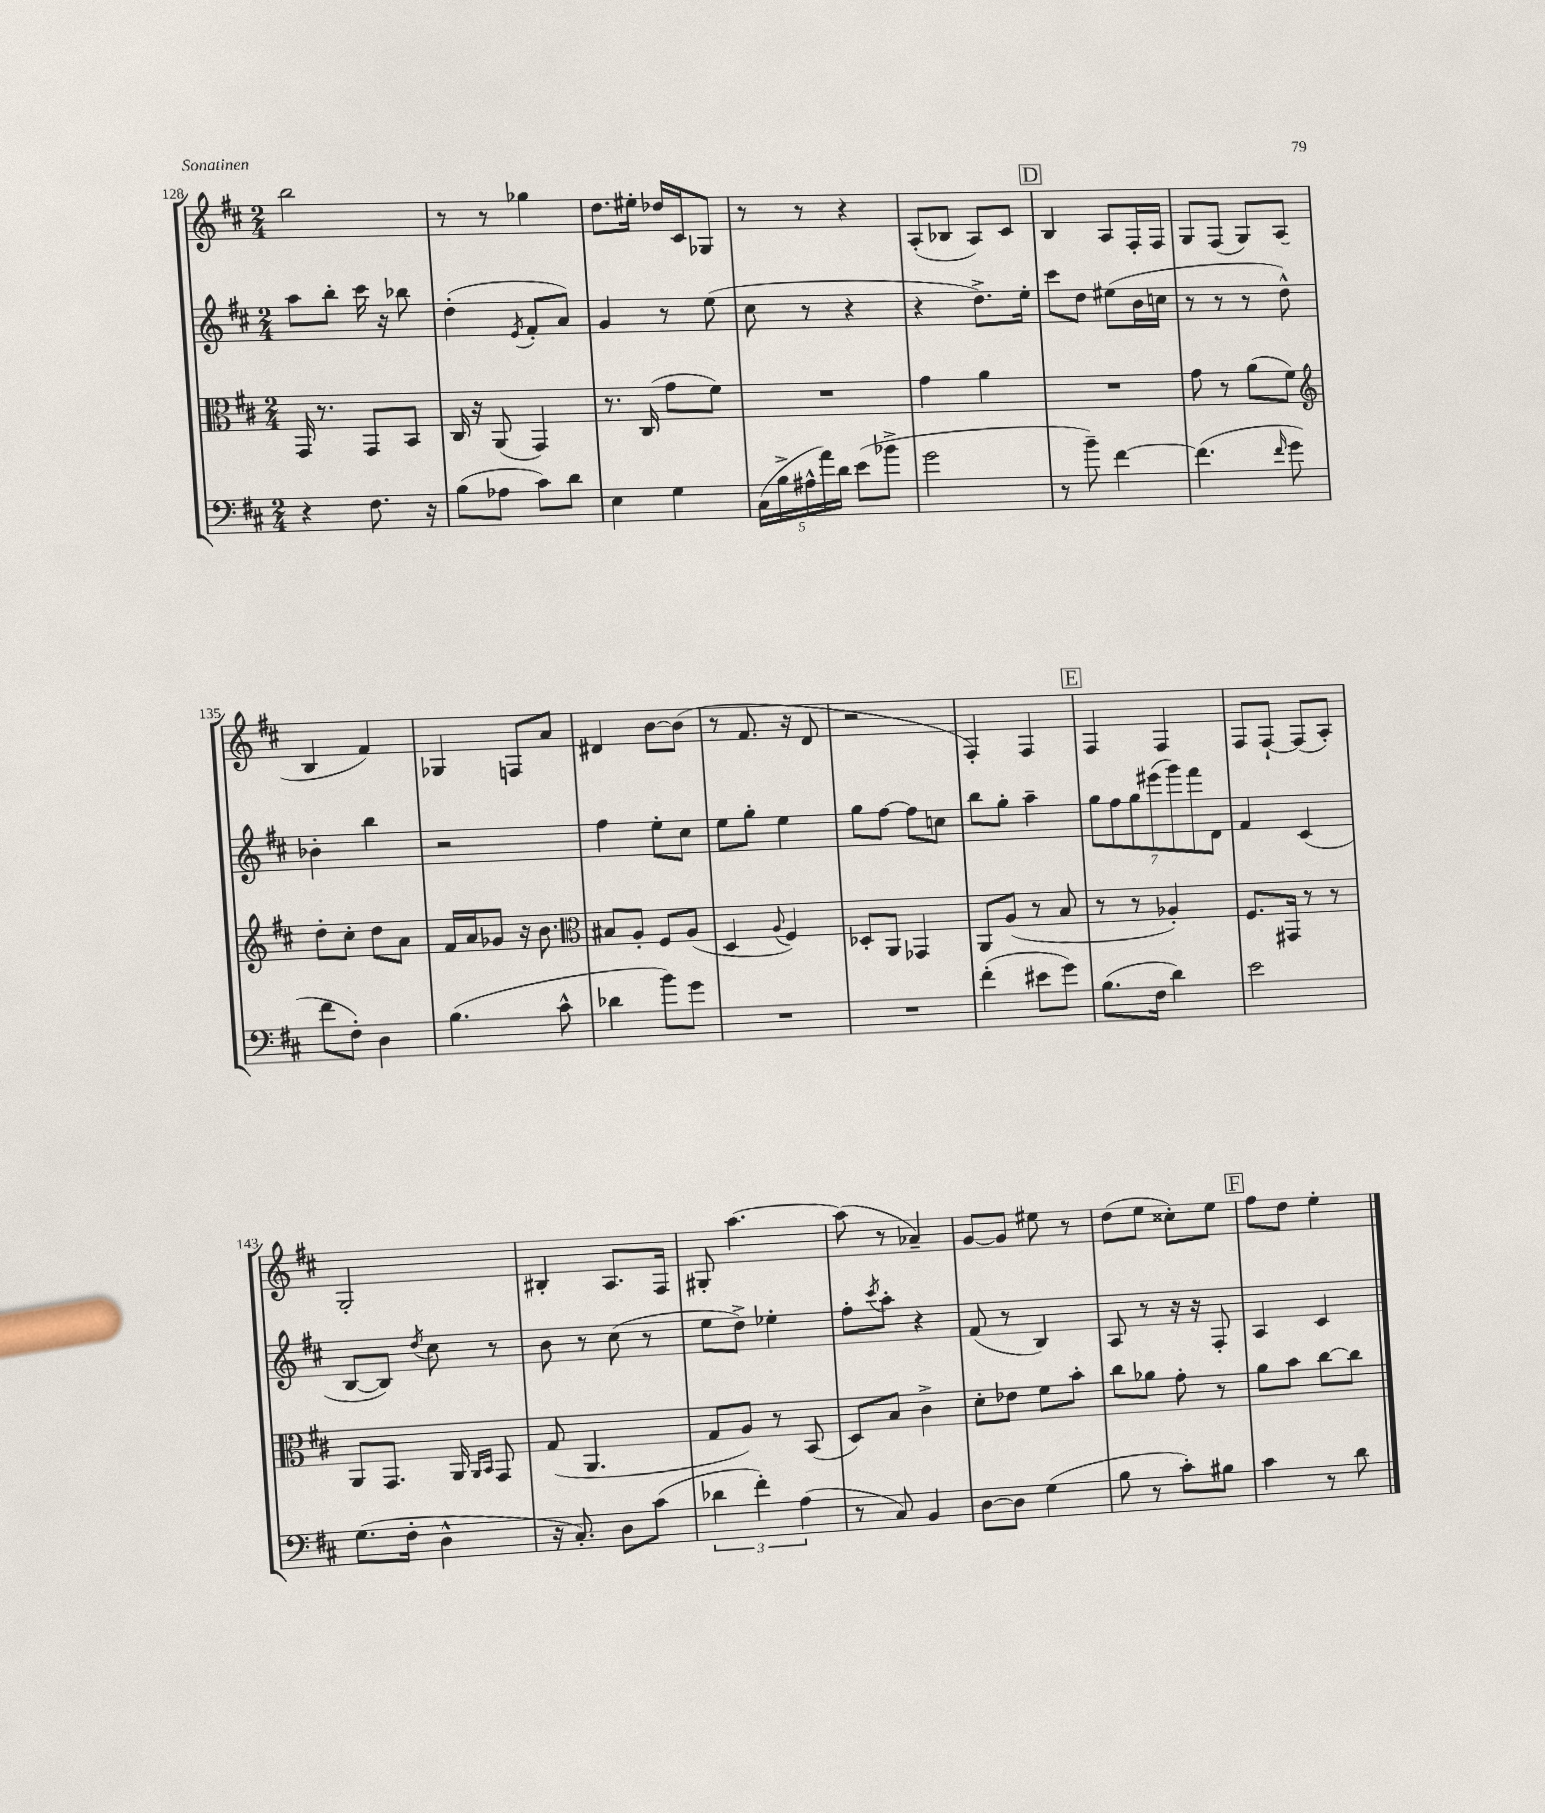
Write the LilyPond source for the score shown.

<<
\new StaffGroup <<
\new Staff = "s0" {
    \clef treble \key d \major \numericTimeSignature \time 2/4
    b''2 |
    r8 r8 ges''4 |
    d''8. eis''16-. des''16 cis'16 ges8 |
    r8 r8 r4 |
    a8-.( bes8 a8) cis'8 |
    \mark \markup { \box "D" } b4 a8 fis16-. fis16 |
    g8 fis8( g8) a8( |
    b4 fis'4) |
    ges4 f8 a'8 |
    dis'4 b'8~ b'8( |
    r8 fis'8. r16 d'8 |
    r2 |
    fis4-.) fis4 |
    \mark \markup { \box "E" } fis4 fis4 |
    fis8 fis8~-! fis8( a8-.) |
    g2-. |
    bis4-. a8. fis16 |
    gis8-. a''4.~ |
    a''8( r8 aes'4--) |
    g'8~ g'8 eis''8 r8 |
    d''8( e''8 cisis''8-.) e''8 |
    \mark \markup { \box "F" } fis''8 d''8 e''4-. \bar "|." |
}
\new Staff = "s1" {
    \clef treble \key d \major \numericTimeSignature \time 2/4
    a''8 b''8-. cis'''16 r16 bes''8 |
    d''4-.( \acciaccatura { e'8 } fis'8-. a'8) |
    g'4 r8 e''8( |
    cis''8 r8 r4 |
    r4 d''8.->) e''16-. |
    \mark \markup { \box "D" } cis'''8 d''8 eis''8( b'16 c''16 |
    r8 r8 r8 d''8-^) |
    bes'4-. b''4 |
    r2 |
    fis''4 e''8-. cis''8 |
    e''8 g''8-. e''4 |
    g''8 fis''8~ fis''8 c''8 |
    b''8 g''8-. a''4-- |
    \mark \markup { \box "E" } \tuplet 7/4 { g''8 fis''8 g''8 eis'''8( g'''8) fis'''8 d'8 } |
    fis'4 cis'4( |
    b8~ b8) \acciaccatura { d''8 } cis''8 r8 |
    b'8 r8 cis''8( r8 |
    e''8 d''8->) ees''4-. |
    fis''8-. \acciaccatura { cis'''8 } a''8-. r4 |
    fis'8( r8 b4) |
    a8 r8 r16 r16 fis8-. |
    \mark \markup { \box "F" } a4 cis'4 \bar "|." |
}
\new Staff = "s2" {
    \clef alto \key d \major \numericTimeSignature \time 2/4
    g,16 r8. g,8 b,8 |
    cis16 r16 a,8( g,4) |
    r8. cis16( g'8 fis'8) |
    R2 |
    g'4 a'4 |
    \mark \markup { \box "D" } R2 |
    g'8 r8 a'8( fis'8) |
    \clef treble d''8-. cis''8-. d''8 a'8 |
    fis'16 a'16 ges'8 r16 b'8. |
    \clef alto bis8 a8-. fis8 a8( |
    d4 \appoggiatura { a8 } fis4) |
    des8-. a,8 ges,4 |
    a,8 a8( r8 b8 |
    \mark \markup { \box "E" } r8 r8 aes4-.) |
    fis8. gis,16 r8 r8 |
    a,8 g,8. a,16 \grace { a,16 b,16 } g,8 |
    g8( a,4. |
    g8 a8) r8 b,8( |
    d8) b8 cis'4-> |
    d'8-. ees'8 fis'8 b'8-. |
    cis''8 aes'8 g'8-. r8 |
    \mark \markup { \box "F" } a'8 b'8 cis''8~ cis''8 \bar "|." |
}
\new Staff = "s3" {
    \clef bass \key d \major \numericTimeSignature \time 2/4
    r4 fis8. r16 |
    b8( aes8 cis'8) d'8 |
    e4 g4 |
    \tuplet 5/4 { cis16( b16-> ais16-^ a'16) d'16 } e'8( bes'8-> |
    g'2 |
    \mark \markup { \box "D" } r8 b'8--) fis'4~ |
    fis'4.( \grace { fis'16 } g'8 |
    fis'8 fis8-.) d4 |
    b4.( cis'8-^ |
    des'4 b'8) g'8 |
    R2 |
    R2 |
    fis'4-.( eis'8 g'8) |
    \mark \markup { \box "E" } b8.( fis16 d'4) |
    e'2 |
    g8.( fis16-. d4-^ |
    r16 cis8.-.) d8 cis'8( |
    \tuplet 3/2 { des'4 fis'4-.) a4( } |
    r8 cis8) b,4 |
    d8~ d8 g4( |
    b8 r8 cis'8-.) bis8 |
    \mark \markup { \box "F" } cis'4 r8 d'8 \bar "|." |
}
>>
>>
\layout { \context { \Score currentBarNumber = #128 } }
